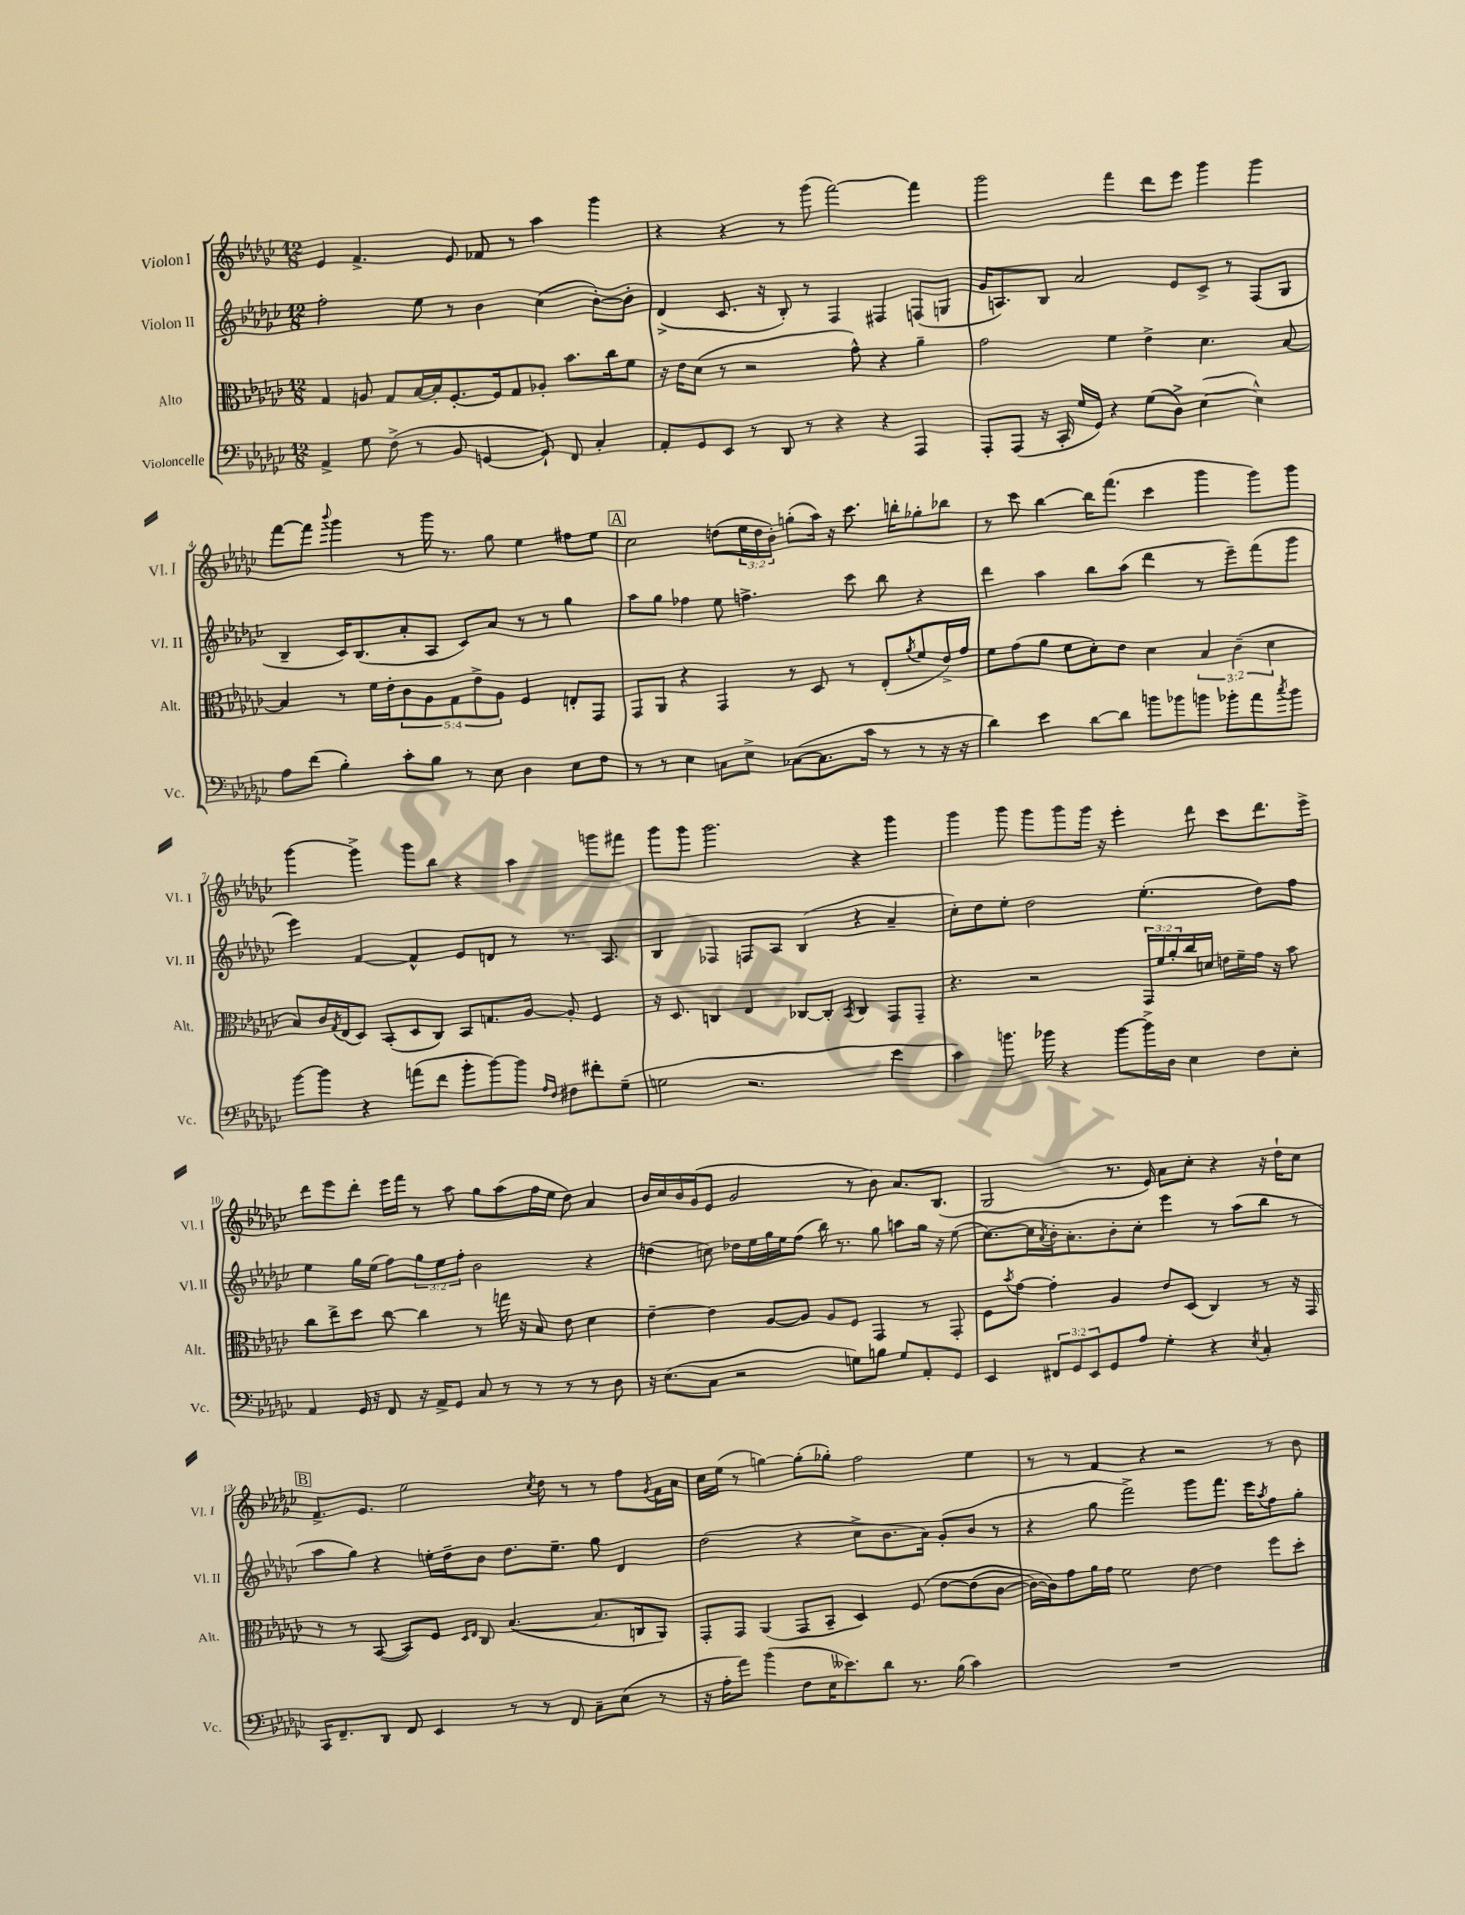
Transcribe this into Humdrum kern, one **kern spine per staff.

**kern	**kern	**kern	**kern
*part4	*part3	*part2	*part1
*staff4	*staff3	*staff2	*staff1
*I"Violoncelle	*I"Alto	*I"Violon II	*I"Violon I
*I'Vc.	*I'Alt.	*I'Vl. II	*I'Vl. I
*clefF4	*clefC3	*clefG2	*clefG2
*k[b-e-a-d-g-c-]	*k[b-e-a-d-g-c-]	*k[b-e-a-d-g-c-]	*k[b-e-a-d-g-c-]
*M12/8	*M12/8	*M12/8	*M12/8
=1	=1	=1	=1
4AA-^/	4G-/	2ff'\	4e-/
8G-\	8An/	.	4.f^/
(8F^\	8G-/L	.	.
8r	[16B-/L	8ee-\	.
.	16B-'/J]	.	.
8BB-/	[8.F'/	8r	8e-/
[4GGn/	.	4b-\	8f-X/
.	16F/k]	.	.
.	8G-/	.	8r
8GG`/])	8A-X'/J	(4cc-\	4aa-\
8FF/	8.b-\L	.	.
4C-'/	.	[8b-'\L)	4ggg-\
.	16cc-\k	.	.
.	8f\J	8b-'\J]	.
=2	=2	=2	=2
8AA-'/L	16r	(4d-^/	4r
.	16e-\KL	.	.
8GG-/	(8d-\J	.	.
8EE-/J	8r	8.c-/	4r
8r	2r	.	.
.	.	16r	.
8DD-/	.	8B-'/)	8r
8r	.	8r	(8ggg-\
4r	.	4F/	[2fff\)
.	8g-^^\)	.	.
4r	4r	4F#X/	.
4AAA-/	4a-~\	(8Fn/L	4fff\]
.	.	8Gn/J	.
=3	=3	=3	=3
8AAA-'/L	2g-\	16g-/KL	2ggg-\
.	.	8.An/)	.
(8AAA-/J	.	.	.
16r	.	8B-/J	.
16CC-'/	.	.	.
16G-/LL	.	2a-/	.
16GG-/JJ)	.	.	.
4r	4f\	.	4fff\
(8G-\L	4e-^\	.	8ddd-\L
8D-^\J)	.	8e-/L	8eee-\J
([4E-\	4.d-\	8c-^/J	4ggg-\
.	.	8r	.
4E-^^\])	.	(8F/L	4ggg-\
.	[8B-/	8G-/J	.
!!LO:LB:g=z
=4	=4	=4	=4
8A-\L	4B-/]	4B-~/	[8fff\L
(8f\J	.	.	8fff\J]
.	.	.	8qqbbb-/
4B-'\)	8r	16c-/KL)	4ggg-\
.	.	(8.B-/	.
.	16f\LL	.	.
.	16e-'\J	.	.
8c-'\L	10c-\	8a-'/	8r
.	10A-\	.	.
8B-\J	.	8A-/J	16ggg-\
.	.	.	8.r
.	10G-\	.	.
8r	.	8c-/L)	.
.	10e-^\	.	.
8E-\	.	8a-/J	8gg-\
.	10A-\J	.	.
4D-\	4F/	8r	4ee-\
.	.	8r	.
8E-\L	8En'/L	4gg-\	8ff#X\L
8F\J	8GG-/J	.	8ee-\J
!!LO:REH:place=s1:t=A
=5	=5	=5	=5
8r	8GG-/L	8aa-\L	2cc-\
8r	8AA-/J	8gg-\J	.
4E-\	4r	4ff-X\	.
8Cn\L	4GG-/	8ee-\	(8ddn\L
8E-^\J	.	4.ffn^\	24ee-\L
.	.	.	24dd\
.	.	.	24b-'\JJ)
([8C-X\L	8r	.	(8ggn'\L
8.C-\]	8D-/	.	16aa-\Jk)
.	.	.	16r
.	8r	8ccc-\	8.ccc-\
16c-\Jk	.	.	.
8r	(8E-'/L	8bb-\	.
.	.	.	16bbn'\KL
.	8qa-/	.	.
8r	8f/	4r	8gg-X'\
16r	16e-^/L)	.	8bb-X\J
16r	16g-/JJ	.	.
=6	=6	=6	=6
4d-\)	8f\L	4ddd-\	8r
.	(8g-\	.	8ccc-\
4e-\	8a-\J	4aa-\	[4bb-\
.	8f\L	.	.
[8d-\L	8d-'\)	8bb-\L	16bb-\KL]
.	.	.	(8.fff\J
8d-\J]	8e-\J	(8aa-\J	.
8bn\L	4d-\	4ddd-\	4ccc-\
8b-X\	.	.	.
8bn\J	6B-/	8r	4ggg-\
8b-X'\L	.	8eee-~\L)	.
.	(6c-~\	.	.
8a-\	.	(8fff\	8ggg-\L)
.	6d-\	.	.
8qcc-/	.	.	.
8b-\J	.	8ggg-\J	8ggg-\J
!!LO:LB:g=z
=7	=7	=7	=7
[8b-\L	8B-/L)	4eee-\)	[4ggg-\
8b-\J]	16c-/L	.	.
.	8qG-/	.	.
.	(16E-/J	.	.
4r	8D-/J)	[4f/	4ggg-^\]
.	(8BB-'/L	.	.
(8an\L	8D-/	4f^^/]	8ggg-\L
8f\J	8C-/J)	.	8bb-\J
8b-'\L	8BB-/L	8e-/L	4r
[8b-\)	8.Gn/	8dn/J	.
8b-\J]	.	8r	4aa-\
.	[16A-/Jk	.	.
16qqA-/LL	.	.	.
16qqF/JJ	.	.	.
8F#X\L	8A-'/]	8.r	.
8f#X'\	4F/	.	8gggn\L
.	.	8.A-/	.
(8G-~\J	.	.	8fff#X\J
=8	=8	=8	=8
2Gn\	16r	4B-/	8ggg-\L
.	8.D-/	.	.
.	.	.	8ggg-\J
.	4Cn/	4F-X/	2.ggg-\
2.r	4E-/	8Fn/L	.
.	.	8A-/J	.
.	[8C-X/L	(4B-/	.
.	8C-'/J]	.	.
.	8qBB-/	.	.
.	4C-/	4r	4r
4e-\	8GG-/L	4a-~/	4ggg-\
.	8GG-~/J	.	.
=9	=9	=9	=9
4c-\)	4.r	8cc-'\L)	4ggg-\
.	.	8dd-\	.
8.bn\	.	8ee-'\J	8ggg-\
.	2r	2dd-\	8ggg-\L
16b-X\	.	.	.
4r	.	.	8ggg-\
.	.	.	16ggg-\Jk
.	.	.	16r
[8b-\L	.	.	4eee-'\
16b-^\L]	24GG-/LL	(4.ee-'\	.
.	24f/	.	.
16D-\JJ	.	.	.
.	24a-'/	.	.
4E-\	16cc-/	.	8ddd-\
.	16dn/JJ	.	.
.	16en\LL	.	8ccc-\L
.	16f~\	.	.
8F\L	16g-\JJ	8dd-\L)	8.ddd-\
.	16r	.	.
8E-'\J	8b-\	8ff\J	.
.	.	.	16eee-^\Jk
!!LO:LB:g=z
=10	=10	=10	=10
4AA-/	8cc-\L	4ee-\	8ddd-\L
.	8ee-^\	.	8eee-\
16GG-/	8dd-\J	16gg-\LL	8ddd-'\J
16r	.	(16ee-\JJ	.
8FF/	[8cc-\	8ff\L)	16eee-\LL
.	.	.	16fff\JJ
16r	4cc-\]	12gg-\	8r
16AA-^/KL	.	.	.
.	.	12ee-\	.
8GG-/J	.	.	8aa-\
.	.	12ff'\J	.
8C-/	8r	2b-\	8gg-\L
8r	16ggn\	.	(8aa-\
.	16r	.	.
8r	8B-/	.	16ff\L
.	.	.	16ee-\JJ
8r	8e-\	.	8dd-\)
8r	4d-\	4r	4a-/
8D-\	.	.	.
=11	=11	=11	=11
16r	[4e-~\	(4ddn\	16b-/LL
(8.E-\L	.	.	16cc-/
.	.	.	16b-/
.	.	.	(16g-/J
8C-\J	4e-\]	8ccn\)	8e-/J
2r	.	16dd-X\LL	2g-/
.	.	16ee-\	.
.	[8A-/L	16gg-\	.
.	.	16ee-\J	.
.	8A-/J]	(8ff\J	.
.	8A-/L	16bb-\)	.
.	.	8.r	.
8Gn\L)	8F/J	.	8r
8Bn\J	4GG-/	8gg-\	8b-\)
8G/L	.	8aan\L	8.a-/L
8AA-'/	8r	16gg-\Jk	.
.	.	16r	(8.B-/J
8GG-/J	8GG-'/	(8ee-\	.
=12	=12	=12	=12
4EE-/	8F\L	[8.cc-\L)	2G-/
.	8qb-/	.	.
.	[8g-\J	.	.
.	.	16cc-\L]	.
.	.	8qa-/	.
12FF#X/L	4g-'\]	16b-'\J	.
.	.	8.a-'\	.
12GG-/	.	.	.
12EE-/	.	.	.
8GG-/	4A-/	8b-'\	8.r
8A-/J	.	8cc-'\J	.
.	.	.	16e-/)
4G-'\	8e-/L	4eee-\	8a-\L
.	(8D-/J	.	8cc-'\J
4r	4C-/)	8r	4r
.	.	(8aa-\L	.
8qE-/	.	.	.
4C-'/	8r	8bb-\J	16r
.	.	.	16dd-`\KL
.	16r	8r	8cc-\J
.	16GG-/	.	.
!!LO:LB:g=z
!!LO:REH:place=s1:t=B
=13	=13	=13	=13
16CC-/KL	8r	8aa-\L	8.f^/L
8.FF~/	.	.	.
.	8r	8gg-\J)	.
.	.	.	8.e-/J
8DD-/J	([8BB-/	4r	.
8FF/	8BB-/L])	.	2ee-\
4EE-/	8F/J	16een'\LL	.
.	.	16dd-~\J	.
.	16qqD-/LL	.	.
.	16qqE-/JJ	.	.
.	8C-/	8b-\J	.
8r	([4.B-/	8.dd-\L	.
.	.	.	8qcc-/
8r	.	.	8dd-\
.	.	8.ee~\J	.
8FF/	.	.	8r
8C-~\L	8.B-/L]	8gg-\	8r
(8E-\J	.	4d-/	8ff\L
.	16Cn/k	.	.
.	.	.	8qg-/
8r	8AA-/J)	.	16f\L
.	.	.	16a-\JJ
=14	=14	=14	=14
16r	8GG-'/L	(2dd-\	16cc-\LL
16A-'\KL	.	.	(16ee-\JJ
8a-\J)	8GG-/J	.	8r
(4b-\	(4AA-/	.	[4ggn\)
8F\L	8GG-/L	4r	(8gg'\L]
16E-\K	8BB-~/J	.	8gg-X'\J)
8.e--X\)	.	.	.
.	4D-/)	8cc-^\L	2ff\
8d-\J	.	8.b-\	.
8.r	(8F/	.	.
.	.	16a-\Jk)	.
.	[8e-\L	(8g-'/L	.
(16B-\	.	.	.
4c-\)	(8e-\]	8b-/J	4ee-\
.	[8c-\J	8r	.
=15	=15	=15	=15
1.r	16c-\LL_)	4r	8r
.	16c-\J])	.	.
.	8g-\	.	8r
.	16a-\L	8gg-\	4f/
.	16g-\JJ	.	.
.	2f\	2fff^\)	.
.	.	.	4r
.	.	.	2r
.	[8e-\	8ggg-\L	.
.	4e-\]	8.fff\J	.
.	.	16eee-\KL	.
.	.	8qaa-/	.
.	8ff\L	8ff\	8r
.	8dd-'\J	8gg-'\J	8b-\
==	==	==	==
*-	*-	*-	*-
